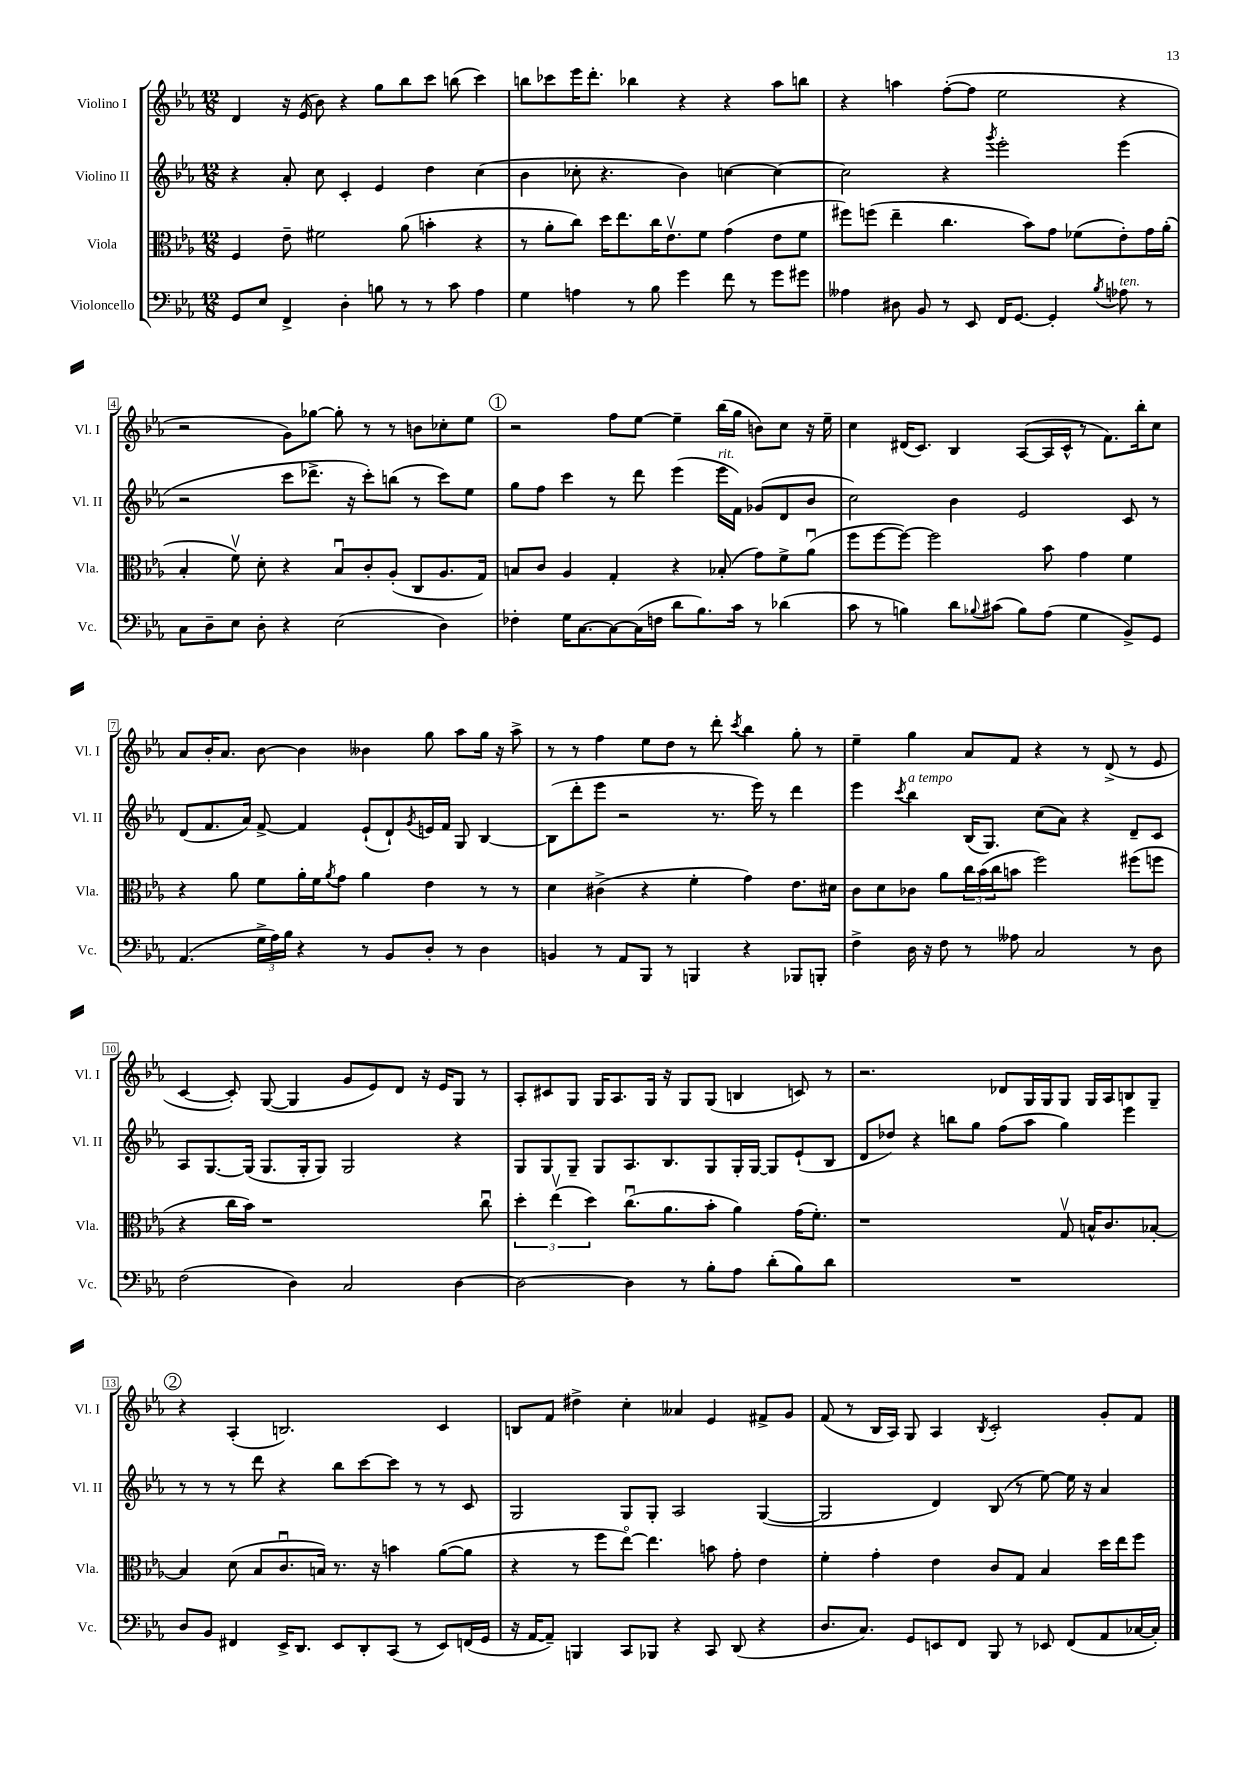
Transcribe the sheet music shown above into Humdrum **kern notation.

**kern	**kern	**kern	**kern
*staff4	*staff3	*staff2	*staff1
*clefF4	*clefC3	*clefG2	*clefG2
*k[b-e-a-]	*k[b-e-a-]	*k[b-e-a-]	*k[b-e-a-]
*M12/8	*M12/8	*M12/8	*M12/8
8GG	4F	4r	4d
8E-	.	.	.
4FF^	8e-~	8a-'	16r
.	.	.	(16e-
.	2f#	8cc	8b-)
4D'	.	4c'	4r
8B	.	4e-	8gg
8r	(8a-	.	8bb-
8r	4b'	4dd	8ccc
8c	.	.	(8bb
4A-	4r	(4cc	4ccc)
=	=	=	=
4G	8r	4b-	8bb
.	8a-'	.	8ccc-
4A	8cc)	8cc-'	16eee-
.	.	.	8.ddd'
.	16dd	4.r	.
.	8.ee-	.	.
8r	.	.	4bb-
8B-	16cc	.	.
.	8.e-v	.	.
4g	.	4b-)	4r
.	8f	.	.
8f	(4g	[4cc	4r
8r	.	.	.
8g	8e-	4cc_	8aa-
8g#	8f	.	8bb
=	=	=	=
4A--	8ff#)	2cc]	4r
.	(8ff	.	.
8D#	4ee-~	.	4aa
8BB-	.	.	.
8r	4.cc	4r	([8ff'
8EE-	.	.	8ff]
.	.	8qggg	.
16FF	.	2eee-'	2ee-
[8.GG	.	.	.
.	8b-)	.	.
4GG']	8g	.	.
.	(8f-	.	.
8qB-	.	.	.
8A-	8e-')	(4eee-	4r
8r	16g	.	.
.	(16a-'	.	.
=	=	=	=
8C	4B-'	2r	2r
8D~	.	.	.
8E-	8fv)	.	.
8D'	8d'	.	.
4r	4r	8ccc	8g)
.	.	8.ddd-^	[8gg-
(2E-	8B-u	.	8gg-']
.	.	16r	.
.	8c'	8ccc')	8r
.	(8A-'	(8bb	8r
.	8C	8r	8b
4D)	8.A-	8ccc)	8cc-'
.	.	8ee-	8ee-
.	16G)	.	.
=	=	=	=
4F-'	8B	8gg	2r
.	8c	8ff	.
16G	4A-	4ccc	.
[8.C	.	.	.
8C_	4G'	8r	8ff
(16C]	.	8ddd	[8ee-
16F	.	.	.
8d	4r	(4eee-	4ee-~]
8.B-)	.	.	.
.	(8B-'	16eee-	(16bb-
16c	.	16f)	16gg
8r	8g)	(8g-	8b)
(4d-	8f^	8d	8cc
.	(8a-u	8b-	16r
.	.	.	16ee-~
=	=	=	=
8c	8ff	2cc)	4cc
8r	[8ff	.	.
4B)	8ff_)	.	(16d#
.	.	.	8.c)
.	2ff]	.	.
8d	.	4b-	4B-
8qqB-	.	.	.
(8c#	.	.	.
8B-)	.	2e-	([8A-
(8A-	8b-	.	16A-]
.	.	.	16c^^
4G	4g	.	8r
.	.	.	8.f)
8BB-^)	4f	8c	.
.	.	.	16bb-'
8GG	.	8r	8cc
=	=	=	=
(4.AA-	4r	(8d	8a-
.	.	8.f	16b-'
.	.	.	8.a-
.	8a-	.	.
.	.	16a-)	.
24G^	8f	[8f^	[8b-
24A-)	.	.	.
24B-	.	.	.
4r	16a-'	4f]	4b-]
.	16f	.	.
.	8qa-	.	.
.	8g	.	.
8r	4a-	(8e-`	4b--
8BB-	.	8d`)	.
.	.	8qg	.
8D'	4e-	16e	8gg
.	.	16f	.
8r	.	8G	8aa-
4D	8r	[4B-	16gg
.	.	.	16r
.	8r	.	8aa-^
=	=	=	=
4BB	4d	(8B-]	8r
.	.	8ddd'	8r
8r	(4c#^	8eee-	4ff
8AA-	.	2r	.
8BBB-	4r	.	8ee-
8r	.	.	8dd
4BBB	4f'	.	8r
.	.	8.r	8ddd'
.	.	.	8qccc
4r	4g)	.	4bb-
.	.	16eee-)	.
.	.	8r	.
8BBB-	8.e-	4ddd	8gg'
8BBB'	.	.	8r
.	16d#	.	.
=	=	=	=
4F^	8c	4eee-	4ee-~
.	8d	.	.
.	.	8qccc	.
16D	8c-	4bb-	4gg
16r	.	.	.
8F	8a-	.	.
8r	24cc	(16B-	8a-
.	(24b-	.	.
.	.	8.G)	.
.	24cc	.	.
8A--	8b	.	8f
2C	2ff)	(8cc	4r
.	.	8a-)	.
.	.	4r	8r
.	.	.	(8d^
8r	(8ff#	8d~	8r
8D	8ff	8c	8e-
=	=	=	=
(2F	4r	8A-	[4c
.	.	[8.G	.
.	16cc	.	8c'])
.	16b-)	(16G]	.
.	1r	8.G	([8G
4D)	.	.	4G]
.	.	16G'	.
.	.	8G)	.
2C	.	2G	8g
.	.	.	8e-)
.	.	.	8d
.	.	.	16r
.	.	.	16e-
[4D	.	4r	8G
.	8ccu	.	8r
=	=	=	=
2D_	6dd'	8G	8A-'
.	.	8G	8c#
.	(6ee-v	.	.
.	.	8G~	8G
.	6dd)	.	.
.	.	8G	16G
.	.	.	8.A-
4D]	(8.ccu	8.A-	.
.	.	.	16G
.	8.a-	8.B-	16r
8r	.	.	8G
8B-'	8b-'	8G	(8G
8A-	4a-)	16G'	4B
.	.	[16G	.
(8d'	.	8G]	.
8B-)	(16g	(8e-`	8c)
.	8.f')	.	.
8d	.	8B-	8r
=	=	=	=
1.r	1r	8d	2.r
.	.	8dd-)	.
.	.	4r	.
.	.	8bb	.
.	.	8gg	.
.	.	(8ff	8d-
.	.	8aa-	16G
.	.	.	16G
.	8Gv	4gg)	8G
.	16B^^	.	16G
.	8.c	.	16A-
.	.	4eee-	8B
.	[8B-'	.	8G~
=	=	=	=
8D	4B-]	8r	4r
8BB-	.	8r	.
4FF#	(8d	8r	(4A-'
.	8B-	8ddd	.
16EE-^	8.cu	4r	2.B)
8.DD	.	.	.
.	16B)	.	.
8EE-	8.r	8bb-	.
8DD'	.	[8ccc	.
.	16r	.	.
(8CC	4b	8ccc]	.
8r	.	8r	.
8EE-)	([8a-	8r	4c
(16FF	8a-]	8c	.
16GG	.	.	.
=	=	=	=
16r	4r	2G	8B
[16AA-	.	.	.
8AA-~])	.	.	8f
4BBB	8r	.	4dd#^
.	8ff	.	.
8CC	[8ee-o)	8G	4cc'
8BBB-	4.ee-]	8G'	.
4r	.	2A-	4a--
8CC	8b	.	4e-
(8DD	8g'	.	.
4r	4e-	([4G	8f#^
.	.	.	8g
=	=	=	=
8.D	4f'	2G]	(8f
.	.	.	8r
8.C)	.	.	.
.	4g'	.	16B-
.	.	.	16A-)
8GG	.	.	8G
8EE	4e-	4d)	4A-
8FF	.	.	.
.	.	.	8qB-
8BBB-	8c	(8B-	2c'
8r	8G	8r	.
8EE-	4B-	[8ee-)	.
(8FF	.	16ee-]	.
.	.	16r	.
8AA-	16dd	4a-	8g'
.	16ee-	.	.
[16C-	8ff	.	8f
16C-'])	.	.	.
==	==	==	==
*-	*-	*-	*-
